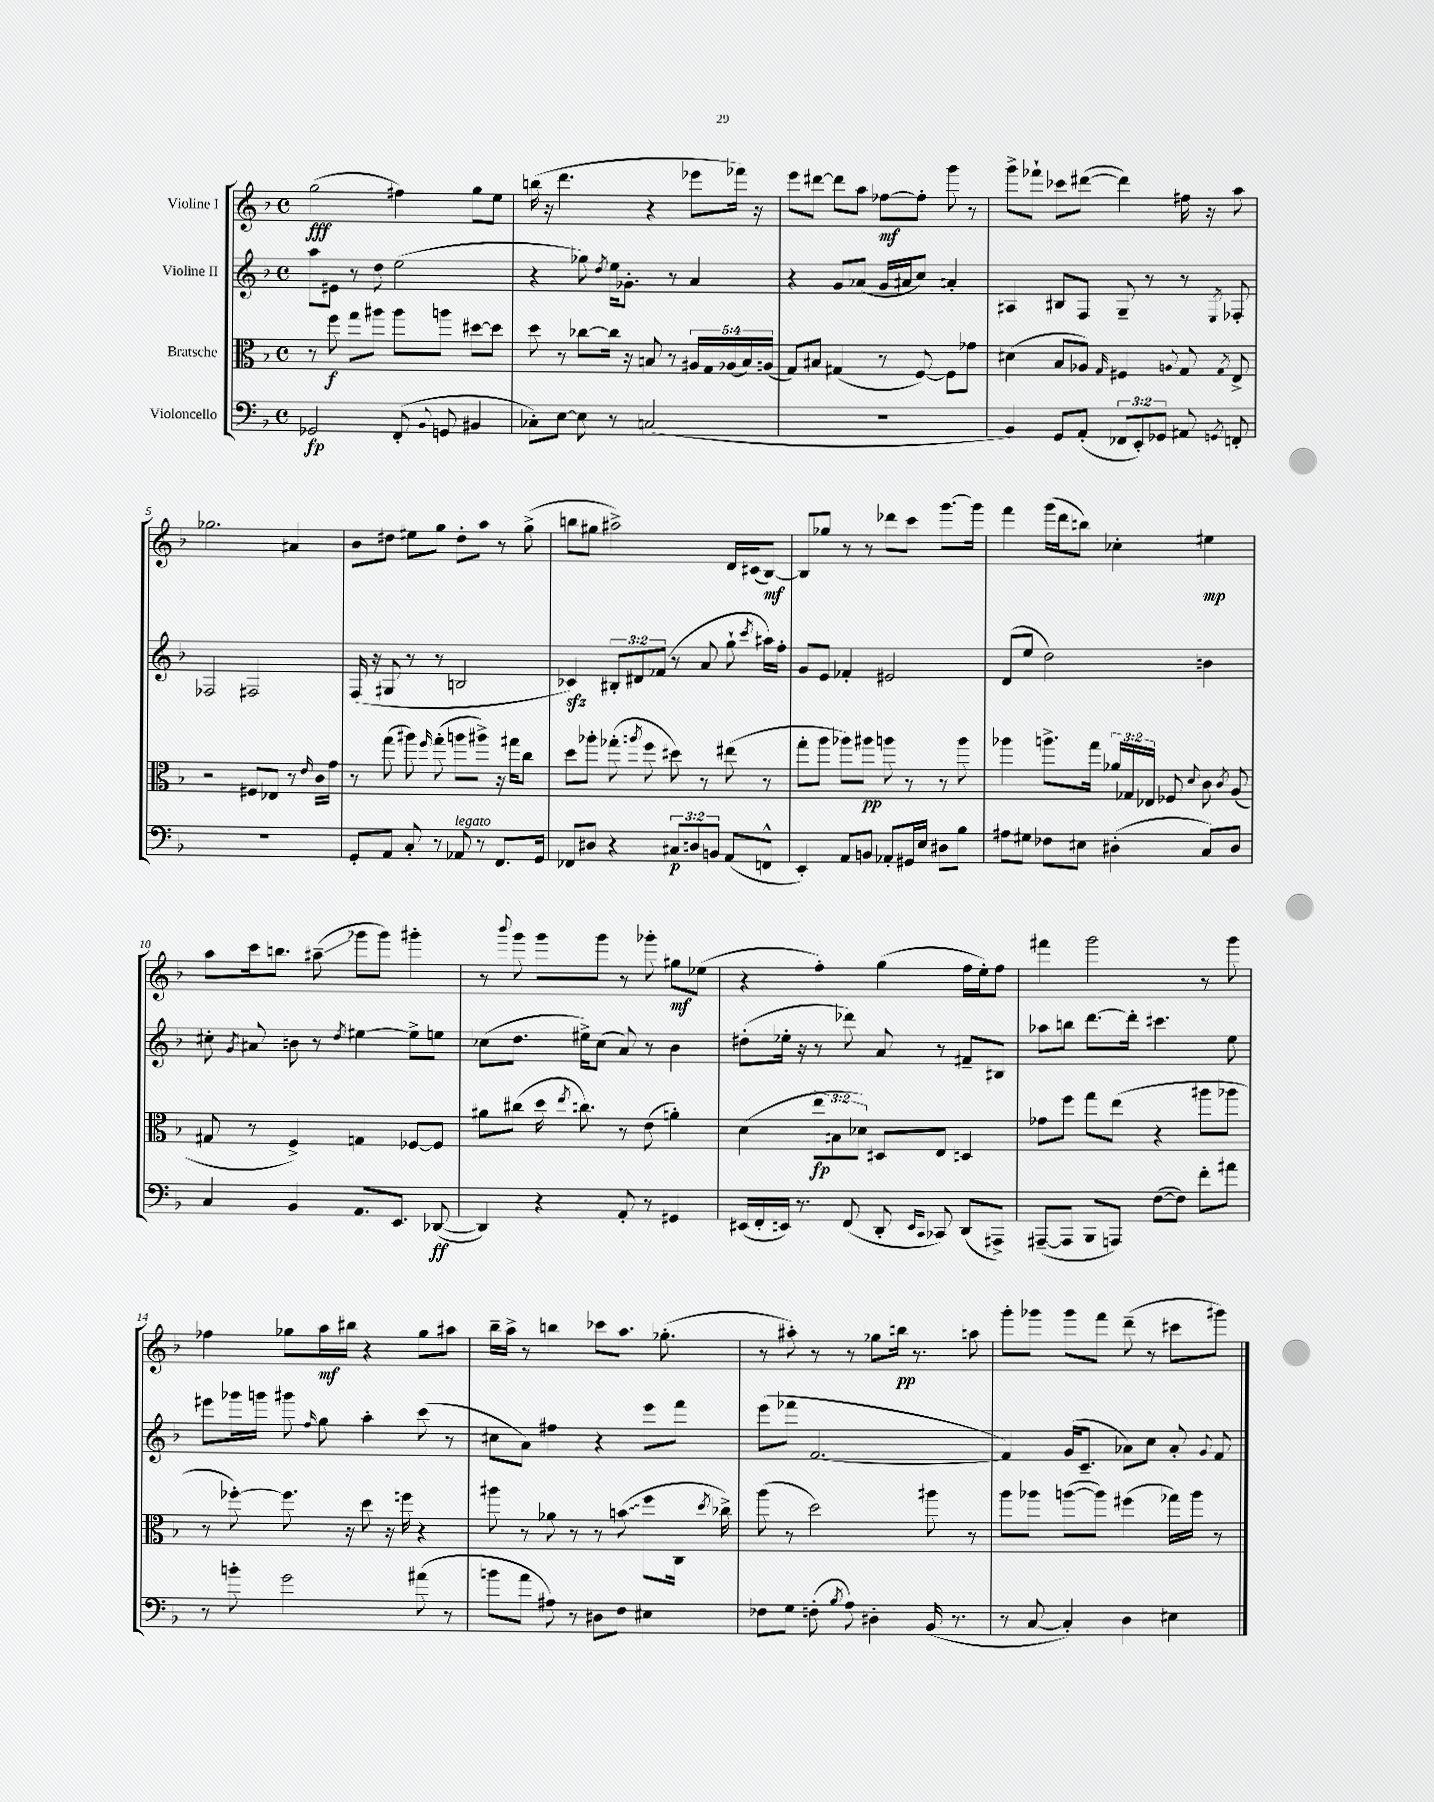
<<
\new StaffGroup <<
\new Staff = "s0" \with { instrumentName = "Violine I" } {
    \clef treble \key f \major \defaultTimeSignature \time 4/4
    \autoBeamOff g''2\fff( fis''4) g''8[ e''8] |
    b''16( r16 d'''4. r4 ees'''8[ fes'''16]) r16 |
    e'''8[ dis'''8]~ dis'''8[ a''8] fes''8[~\mf fes''8]-. g'''8 r8 |
    g'''8[-> fes'''8]-! ces'''8[ dis'''8]~( dis'''4) fis''16 r16 a''8 |
    ges''2. ais'4 |
    bes'8[ dis''8] eis''8[ g''8] dis''8[-. a''8] r8 g''8->( |
    b''8[ gis''8] ais''2->) d'16[ cis'16( bes8]~\mf) |
    bes8[ ges''8] r8 r8 des'''8[ c'''8] g'''8.[~ g'''16] |
    f'''4 g'''16[( d'''16 b''8]) ces''4-. eis''4\mp |
    a''8[ c'''16 b''8.] ais''8--\glissando( ges'''8[ ges'''8]) gis'''4-. |
    r8 \appoggiatura { bes'''8 } g'''8 g'''8[ g'''8] r8 ges'''8-. gis''8[\mf ees''8]( |
    r4 f''4-.) g''4( f''16[ e''16-.) f''8] |
    fis'''4 g'''2 r8 g'''8 |
    fes''4 ges''8[ a''16\mf bis''16] r4 ges''8[ ais''8] |
    bes''16[-- a''16]-> r8 b''4 ces'''8[ a''8.] ges''8.-.( |
    r8 ais''8-.) r8 r8 ges''8[ b''16]\pp r8. a''8 |
    g'''8[-. ges'''8] ges'''8[ f'''8] d'''8--( r8 cis'''8[ gis'''8]) \bar "|." |
}
\new Staff = "s1" \with { instrumentName = "Violine II" } {
    \clef treble \key f \major \defaultTimeSignature \time 4/4 \override Staff.TupletNumber.text = #tuplet-number::calc-fraction-text
    \autoBeamOff a''8[ eis'8] r8 d''8 e''2( |
    r4 ges''8) \acciaccatura { d''8 } e''16[ ges'8.]-. r8 a'4 |
    r4 g'8[ aes'8]( g'16[ ais'16 c''8]) a'4-. |
    ais4 bis8[ f8] g8-- r8 r8 \acciaccatura { e8 } fes8-. |
    fes2 fis2 |
    f16( r16 gis8 r8 r8 b2 |
    ces'4\sfz) \tuplet 3/2 { bis8[-. dis'8 fes'8]( } r8 a'8 g''8-! \acciaccatura { c'''8 } ais''16[) f''16]-. |
    g'8[ e'8] fes'4-. eis'2 |
    d'8[( e''8] d''2) b'4 |
    cis''8-. \acciaccatura { g'8 } ais'8 b'8 r8 \acciaccatura { d''8 } eis''4~ eis''8[-> e''8] |
    ces''8[( d''8.] eis''16[->) ces''8]( a'8) r8 bes'4 |
    dis''8[-.( ees''16]-. r16 r8 des'''8) a'8 r8 fis'8[-- bis8] |
    aes''8[ b''8] d'''8.[~ d'''16]-. cis'''4. e''8 |
    eis'''8[ ges'''16 g'''16] gis'''8 \grace { f''16 } g''8 a''4-. c'''8( r8 |
    cis''8[ a'8]) fis''4 r4 e'''8[ f'''8] |
    e'''8[( fes'''8] f'2.~ |
    f'4) g'16[( c'8.]-- aes'8[) c''8] aes'8-. \appoggiatura { g'8 } f'8 \bar "|." |
}
\new Staff = "s2" \with { instrumentName = "Bratsche" } {
    \clef alto \key f \major \defaultTimeSignature \time 4/4 \override Staff.TupletNumber.text = #tuplet-number::calc-fraction-text
    \autoBeamOff r8 f''8\f g''8[ ais''8] ais''8[ a''8] dis''8[~ dis''8] |
    d''8 r8 ces''8[~ ces''16] r16 b8 r8 \tuplet 5/4 { ais16[ g16 aes16( b16) a16]( } |
    g8[) bis8] gis4( r8 f8~) f8[ ges'8] |
    dis'4( bes8[ aes8]) \grace { g16 } fis4 \appoggiatura { a8 } g8 \acciaccatura { g8 } e8-> |
    r2 fis8[ ees8] r8 \grace { e'16 } c'16[ g'16] |
    r8 g''8( ais''8) \grace { f''16 } g''8-.( a''8[ ais''8]->) r16 gis''16[ c''8] |
    d''8[ aes''8]-. ges''8-.( \acciaccatura { a''8 } f''8 dis''8) r8 eis''8( r8 |
    g''8[-. a''8] aes''8[) ais''8]\pp a''8 r8 r8 a''8 |
    aes''4 a''8.[-> g''16] \tuplet 3/2 { aes'16[ ges16 ees16] } fes8 \appoggiatura { d'8 } c'8 \acciaccatura { c'8 } a8( |
    gis8 r8 f4->) g4 fes8[~ fes8] |
    ais'8[ cis''8]( d''16 \acciaccatura { e''8 } c''8.) r8 e'8( a'4-.) |
    d'4( \tuplet 3/2 { e''8[\fp b8 des'8]) } dis8[ e8] d4 |
    ges'8[ f''8] g''8[ e''8]( r4 ais''8[ aes''8] |
    r8 fes''8~-.) fes''8. r16 d''8 r16 f''16 r4 |
    ais''8 r8 aes'8 r8 r8 \once \override Glissando.style = #'zigzag b'8\glissando( f''8[ c16] \acciaccatura { d''8 } ces''16->) |
    a''8( r8 d''2) ais''8 r8 |
    a''8[ aes''8] a''8[~( a''8]) fis''4( ges''16[) a''16] r8 \bar "|." |
}
\new Staff = "s3" \with { instrumentName = "Violoncello" } {
    \clef bass \key f \major \defaultTimeSignature \time 4/4 \override Staff.TupletNumber.text = #tuplet-number::calc-fraction-text
    \autoBeamOff ges,2\fp f,8-.( \appoggiatura { bes,8 } g,8 bis,4 |
    ces8[-.) e8]~ e8 r8 c2( |
    R1 |
    bes,4) g,8[ a,8]-.( \tuplet 3/2 { fes,8[ e,8-.) ges,8] } ais,8 \acciaccatura { g,8 } f,8-. |
    R1 |
    g,8[-. a,8] c8-. r8 aes,8^\markup { \italic "legato" } r8 f,8.[ g,16] |
    fes,8[ dis8] r4 \tuplet 3/2 { cis8[\p d8 b,8] } a,8[( f,8]-^ |
    e,4-.) a,8[ b,8] aes,8[-. gis,16 e16] dis8[ bes8] |
    ais8[ gis8] fes8[ eis8] dis4-.( c8[) dis8] |
    c4 bes,4 a,8.[ e,8.] des,8~\ff( |
    des,4) r4 a,8-. r8 gis,4 |
    eis,16[( f,16-. e,16]) r8. f,8( d,8-. \grace { e,16[ c,16] } ces,8) d,8[( ais,,8]->) |
    ais,,8[~--( ais,,8] bes,,8[ a,,8]) f8[~( f8]) f'8[-. ais'8] |
    r8 b'8-. g'2 ais'8( r8 |
    b'8[ a'8] ais8) r8 dis8[ f8] eis4 |
    fes8[ g8] f8-.( \acciaccatura { bes8 } a8) dis4-. bes,16( r8. |
    r8 c8~ c4-.) d4 eis4 \bar "|." |
}
>>
>>
